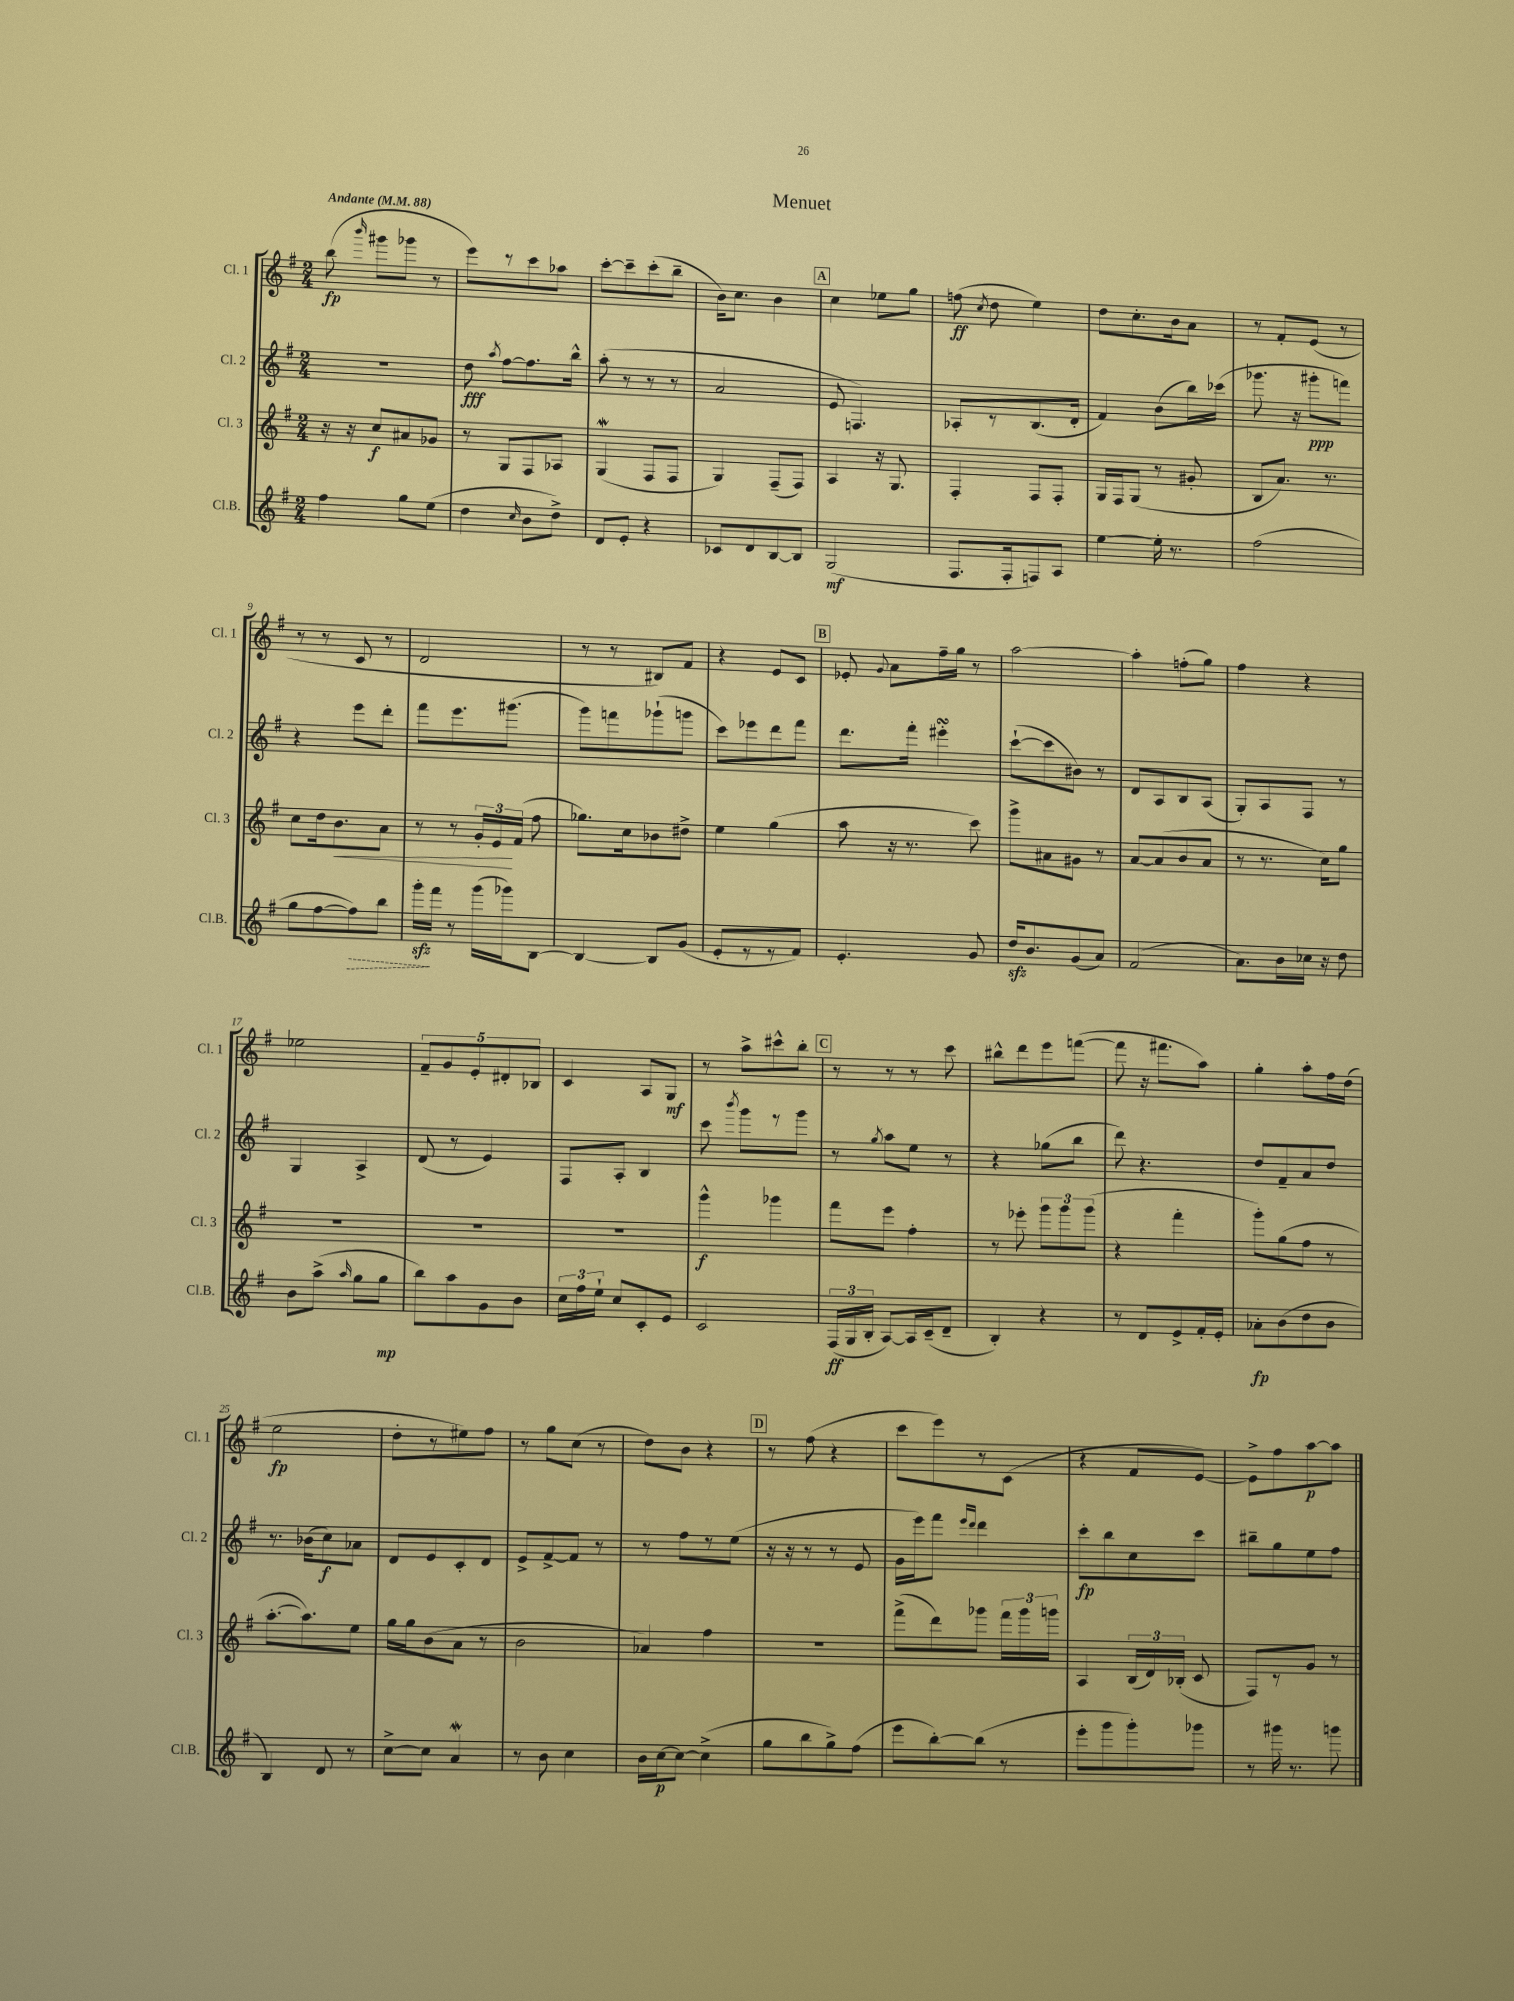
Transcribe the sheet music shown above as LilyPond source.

\header { title = "Menuet" }
<<
\new StaffGroup <<
\new Staff = "s0" \with { instrumentName = "Cl. 1" shortInstrumentName = "Cl. 1" } {
    \clef treble \key g \major \numericTimeSignature \time 2/4 \tempo "Andante" 4 = 88
    \autoBeamOff b''8\fp( \grace { b'''16 } gis'''8[ ges'''8] r8 |
    e'''8[) r8 c'''8 aes''8] |
    c'''8[~-. c'''8-- c'''8-.( b''8]-- |
    b'16[) c''8.] b'4 |
    \mark \markup { \box "A" } c''4 ees''8[ g''8] |
    f''8\ff( \acciaccatura { c''8 } d''8 e''4) |
    d''8[ c''8.-. b'16 a'8] |
    r8 fis'8[-. e'8]( r8 |
    r8 r8 c'8 r8 |
    d'2 |
    r8 r8 bis8[) fis'8] |
    r4 e'8[ c'8] |
    \mark \markup { \box "B" } ees'8-. \appoggiatura { g'8 } a'8[ fis''16-- g''16] r8 |
    a''2~ |
    a''4-. f''8[-.( g''8]) |
    fis''4 r4 |
    ees''2 |
    \tuplet 5/4 { fis'8[-- g'8 e'8-. dis'8-. bes8] } |
    c'4 a8[ g8]\mf |
    r8 a''8[-> cis'''8-^ b''8]-. |
    \mark \markup { \box "C" } r8 r8 r8 c'''8 |
    bis''8[-^ d'''8 e'''8 f'''8]~( |
    f'''8 r16 fis'''8.[ a''8]) |
    g''4-. a''8[-. fis''16 d''16]( |
    e''2\fp |
    d''8[-. r8 eis''8) fis''8] |
    r8 g''8[ c''8]( r8 |
    d''8[) b'8] r4 |
    \mark \markup { \box "D" } r8 fis''8( r4 |
    c'''8[ e'''8) r8 c'8]( |
    r4 fis'8[ e'8]~) |
    e'8[-> fis''8 a''8~\p a''8] \bar "|." |
}
\new Staff = "s1" \with { instrumentName = "Cl. 2" shortInstrumentName = "Cl. 2" } {
    \clef treble \key g \major \numericTimeSignature \time 2/4
    \autoBeamOff R2 |
    d''8\fff \acciaccatura { a''8 } fis''8[~ fis''8. b''16]-^ |
    a''8-.( r8 r8 r8 |
    a'2 |
    \mark \markup { \box "A" } e'8 f4.) |
    aes8[-. r8 b8.( d'16]-. |
    fis'4) b'8[( b''16) ces'''16]( |
    ges'''8. r16 gis'''8[-.\ppp f'''8]) |
    r4 e'''8[ d'''8]-. |
    fis'''8[ e'''8. gis'''8.]( |
    g'''8[) f'''8 ges'''8-!( g'''8] |
    c'''8[) ees'''8 d'''8 fis'''8] |
    \mark \markup { \box "B" } d'''8.[ fis'''16]-. eis'''4-.\turn |
    c'''8[~-!( c'''8 bis'8]) r8 |
    d'8[ a8 b8 a8]( |
    g8[-.) a8 fis8] r8 |
    g4 a4-> |
    d'8( r8 e'4) |
    fis8[ a8]-. b4 |
    c'''8 \acciaccatura { b'''8 } g'''8[ r8 g'''8] |
    \mark \markup { \box "C" } r8 \acciaccatura { g''8 } a''8[ e''8] r8 |
    r4 ges''8[( b''8] |
    d'''8) r4. |
    d''8[ fis'8-- a'8 d''8] |
    r8. bes'16[( c''8\f) aes'8] |
    d'8[ e'8 c'8-. d'8] |
    e'8[-> fis'8~-> fis'8] r8 |
    r8 fis''8[ r8 e''8]( |
    \mark \markup { \box "D" } r16 r16 r8 r8 e'8 |
    g'16[ e'''16) fis'''8] \grace { e'''16[ d'''16] } d'''4 |
    c'''8[-.\fp b''8 c''8 c'''8] |
    bis''8[-- g''8 e''8 fis''8] \bar "|." |
}
\new Staff = "s2" \with { instrumentName = "Cl. 3" shortInstrumentName = "Cl. 3" } {
    \clef treble \key g \major \numericTimeSignature \time 2/4
    \autoBeamOff r16 r16 c''8[\f ais'8 ges'8] |
    r8 g8[ fis8 aes8] |
    g4\mordent( fis8[ fis8] |
    g4) fis8[--( fis8]) |
    \mark \markup { \box "A" } a4 r16 g8. |
    fis4-. fis8[ fis8]-. |
    g16[ fis16 g8]( r8 gis'8-. |
    b8[ a'8.]) r8. |
    c''8[ d''16 b'8.\< a'8] |
    r8 r8 \tuplet 3/2 { g'16[-. e'16\! fis'16]( } fis''8 |
    ges''8.[) c''16 bes'8 dis''8]-> |
    e''4 g''4( |
    \mark \markup { \box "B" } a''8 r16 r8. c'''8) |
    g'''8[-> ais'8 gis'8] r8 |
    a'8[~ a'8( b'8 a'8] |
    r8 r8. c''16[) g''8] |
    R2 |
    R2 |
    R2 |
    g'''4-^\f ges'''4 |
    \mark \markup { \box "C" } fis'''8[ e'''8] fis''4-. |
    r8 ees'''8-. \tuplet 3/2 { g'''8[ g'''8 g'''8]( } |
    r4 fis'''4-. |
    g'''8[-.) g''8( fis''8] r8 |
    a''8.[~-. a''8.) e''8] |
    g''16[ g''16 b'8( a'8] r8 |
    b'2 |
    aes'4) fis''4 |
    \mark \markup { \box "D" } r2 |
    fis'''8[->( d'''8) ges'''8] \tuplet 3/2 { fis'''16[ ges'''16 g'''16] } |
    a4 \tuplet 3/2 { b16[( d'16) bes16]-.( } c'8 |
    fis8[) r8 g'8] r8 \bar "|." |
}
\new Staff = "s3" \with { instrumentName = "Cl.B." shortInstrumentName = "Cl.B." } {
    \clef treble \key g \major \numericTimeSignature \time 2/4
    \autoBeamOff fis''4 g''8[ e''8]( |
    d''4 \grace { c''16 } b'8[ d''8]->) |
    d'8[ e'8]-. r4 |
    ces'8[ d'8 b8~ b8] |
    \mark \markup { \box "A" } g2\mf( |
    fis8.[ fis16-. f8) a8] |
    e''4~ e''16-. r8. |
    fis''2( |
    g''8[ fis''8~ \once \override Hairpin.style = #'dashed-line fis''8\>) b''8] |
    g'''16[-.\sfz\! fis'''16] r8 g'''16[( ges'''16) b8]~ |
    b4~ b8[ g'8]( |
    e'8[-. r8 r8 fis'8]) |
    \mark \markup { \box "B" } e'4.-. g'8 |
    d''16[\sfz b'8. g'8( a'8]) |
    fis'2( |
    a'8.[) b'16 ces''16] r16 d''8 |
    b'8[ a''8]->( \grace { a''16 } g''8[ g''8]\mp |
    b''8[) a''8 g'8 b'8] |
    \tuplet 3/2 { c''16[ fis''16 e''16]-! } c''8[ c'8-. e'8] |
    c'2 |
    \mark \markup { \box "C" } \tuplet 3/2 { fis16[\ff( g16 b16]-. } a8[~) a16 c'16--( d'8]-- |
    b4-.) r4 |
    r8 d'8[ e'8-> fis'16-. e'16]-. |
    aes'8[-.\fp b'8( d''8 b'8] |
    b4) d'8 r8 |
    c''8[~-> c''8] a'4\mordent |
    r8 b'8 c''4 |
    b'16[ c''16~\p c''8]~ c''4->( |
    \mark \markup { \box "D" } g''8[ b''8 g''8->) fis''8]( |
    e'''8[ b''8~-.) b''8]( r8 |
    e'''8[-. g'''8 g'''8-.) ges'''8] |
    r8 gis'''16 r8. g'''8 \bar "|." |
}
>>
>>
